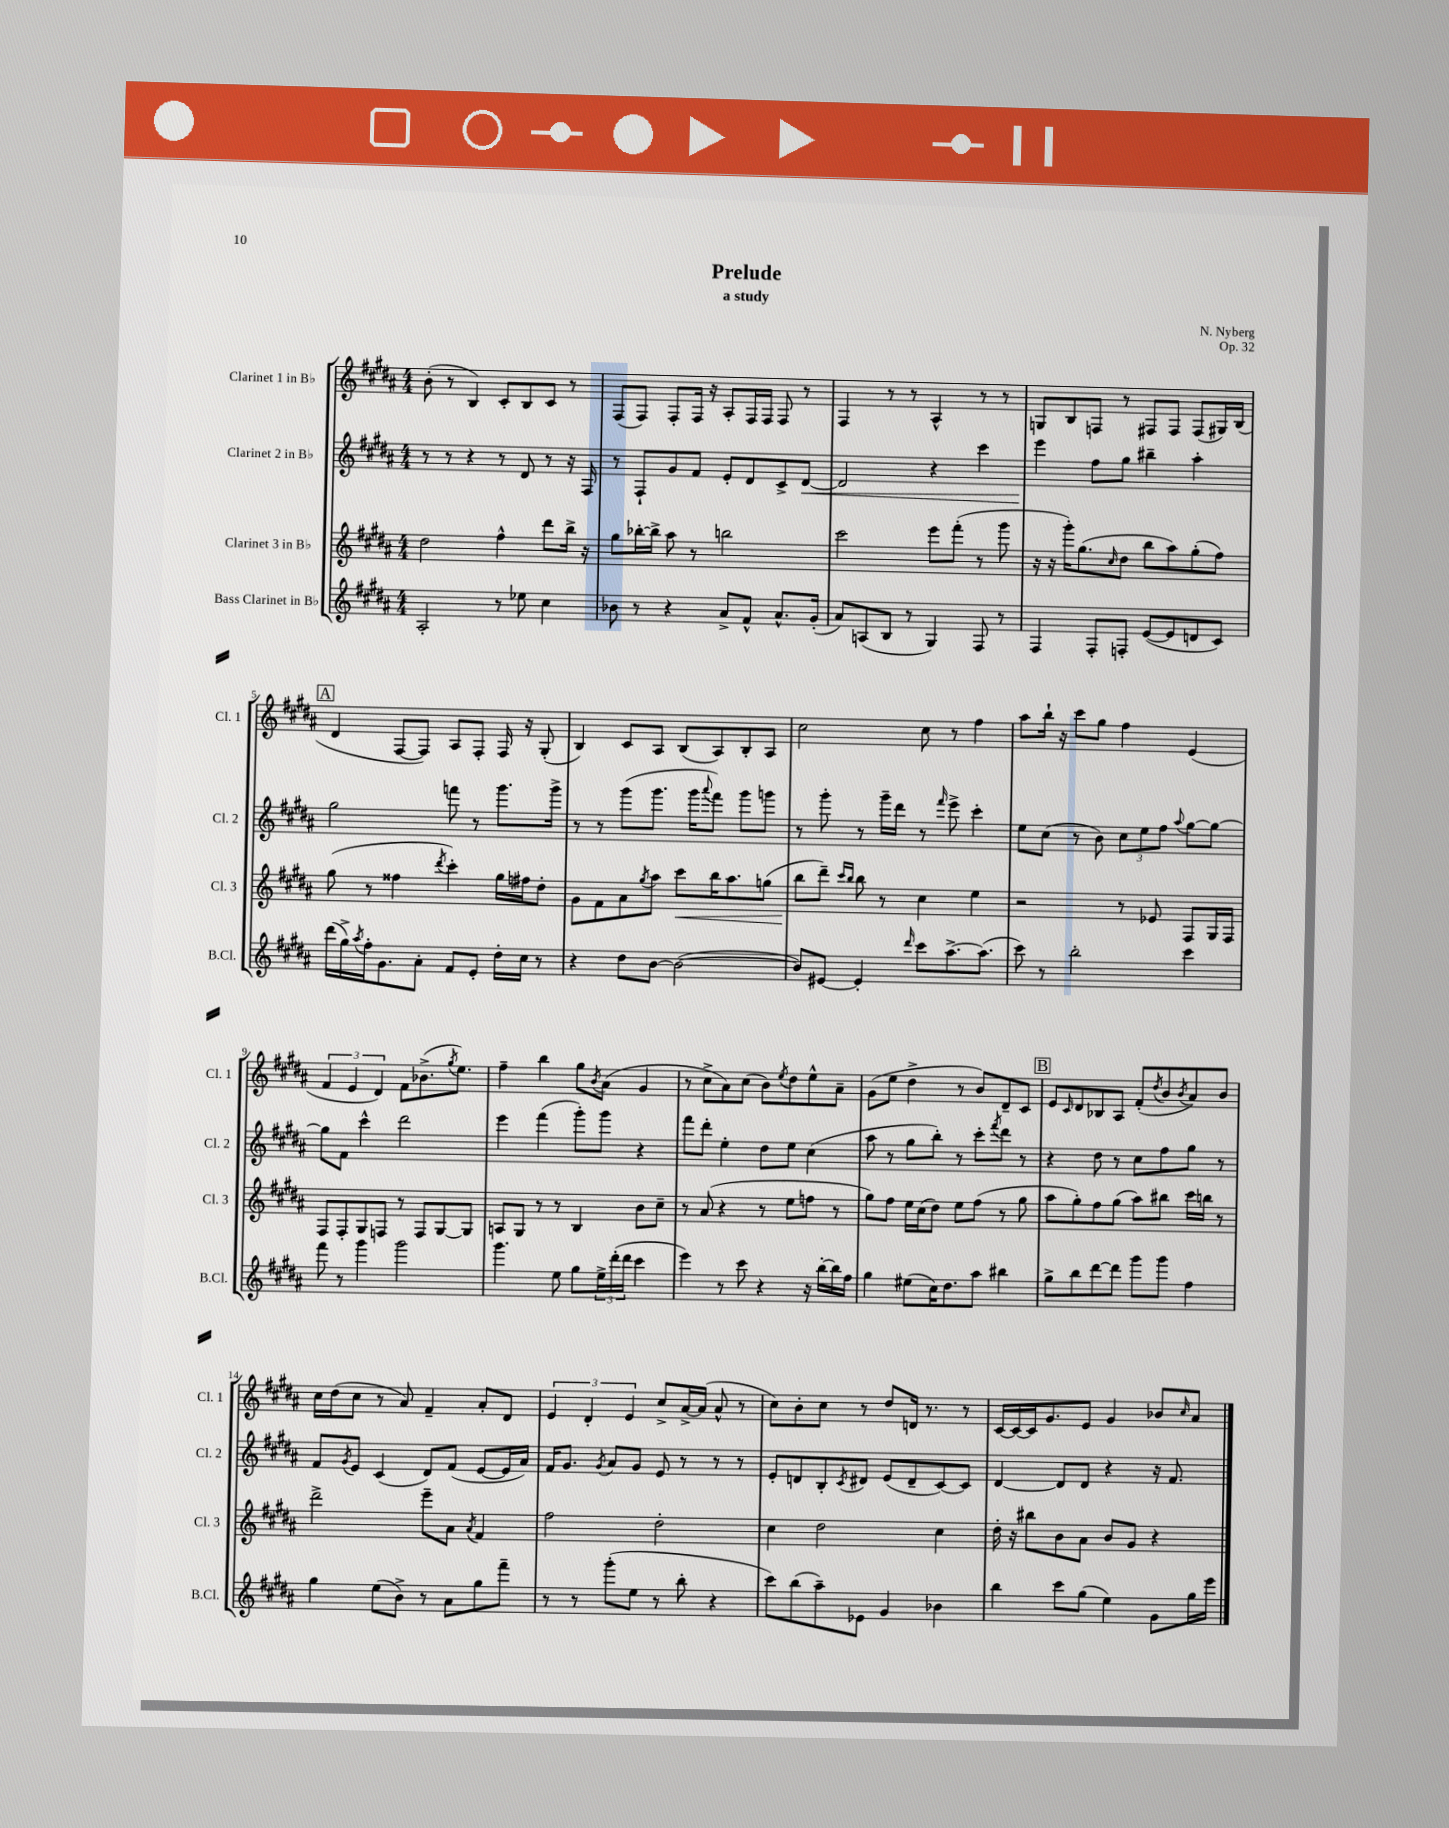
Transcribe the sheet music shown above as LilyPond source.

\header { title = "Prelude" composer = "N. Nyberg" subtitle = "a study" opus = "Op. 32" }
<<
\new StaffGroup <<
\new Staff = "s0" \with { instrumentName = "Clarinet 1 in Bb" shortInstrumentName = "Cl. 1" } {
    \clef treble \key b \major \numericTimeSignature \time 4/4
    b'8-.( r8 b4) cis'8-. b8 cis'8 r8 |
    fis8( fis8) fis8-. fis16 r16 ais8-. fis16 fis16 fis8 r8 |
    fis4 r8 r8 ais4-^ r8 r8 |
    g8 b8 f8 r8 fis8 fis8 fis8( gis16) b16( |
    \mark \markup { \box "A" } dis'4 fis8~ fis8) ais8 fis8-. fis16 r16 gis8-.( |
    b4) cis'8 ais8 b8( ais8) b8-. ais8 |
    cis''2 cis''8 r8 fis''4 |
    ais''8 b''16-! r16 cis'''8 gis''8 fis''4 e'4( |
    \tuplet 3/2 { fis'4 e'4 dis'4) } fis'8 bes'8.->( \acciaccatura { gis''8 } e''8.) |
    fis''4-- b''4 gis''8 \acciaccatura { b'8 } ais'8( gis'4 |
    r8 cis''8-> ais'8) cis''8( b'8) \acciaccatura { e''8 } dis''8 e''8-^ ais'8-- |
    gis'8( e''8 dis''4-> r8 b'8) dis'8-- cis'8 |
    \mark \markup { \box "B" } e'8 \grace { cis'16 } dis'8 bes8 ais8 fis'8-.( \acciaccatura { dis''8 } b'8 \acciaccatura { b'8 } ais'8) b'8 |
    cis''16 dis''16( cis''8 r8 ais'8) fis'4-- ais'8-. dis'8 |
    \tuplet 3/2 { e'4 dis'4-. e'4 } cis''8-> ais'16~-> ais'16( ais'8-^ r8 |
    cis''8) b'8-. cis''8 r8 dis''8 d'16 r8. r8 |
    cis'16~ cis'16~ cis'16 gis'8. e'8 gis'4 bes'8 \grace { cis''16 } ais'8 \bar "|." |
}
\new Staff = "s1" \with { instrumentName = "Clarinet 2 in Bb" shortInstrumentName = "Cl. 2" } {
    \clef treble \key b \major \numericTimeSignature \time 4/4
    r8 r8 r4 r8 dis'8 r8 r16 fis16 |
    r8 fis8-! gis'8 fis'8 e'8-. dis'8 cis'8-> dis'8~\< |
    dis'2 r4 cis'''4 |
    e'''4\! fis''8 gis''8 bis''4-- ais''4-. |
    \mark \markup { \box "A" } gis''2 f'''8 r8 gis'''8. gis'''16-> |
    r8 r8 gis'''8( gis'''8. gis'''16 \appoggiatura { ais'''8 } fis'''8) gis'''8 g'''8 |
    r8 gis'''8-. r8 gis'''16-- dis'''16 r8 \grace { fis'''16 } e'''8-> cis'''4-. |
    e''8 cis''8( r8 b'8) \tuplet 3/2 { cis''8 e''8 fis''8 } \appoggiatura { ais''8 } gis''8~ gis''8~ |
    gis''8 fis'8 cis'''4-^ dis'''2 |
    e'''4 fis'''4( gis'''8-.) gis'''8 r4 |
    fis'''8 dis'''8-. e''4-. dis''8 e''8 cis''4( |
    ais''8 r8 gis''8 b''8-.) r8 cis'''8-. \acciaccatura { fis'''8 } dis'''8 r8 |
    \mark \markup { \box "B" } r4 dis''8 r8 cis''8 fis''8 gis''8 r8 |
    fis'8 \acciaccatura { gis'8 } e'8 cis'4( dis'8) fis'8( e'8~ e'16 ais'16) |
    fis'16 gis'8. \acciaccatura { gis'8 } ais'8 gis'8 e'8 r8 r8 r8 |
    e'8-. d'8 b8-. \acciaccatura { cis'8 } dis'8 e'8( dis'8-- cis'8~) cis'8 |
    dis'4~ dis'8 dis'8 r4 r16 fis'8. \bar "|." |
}
\new Staff = "s2" \with { instrumentName = "Clarinet 3 in Bb" shortInstrumentName = "Cl. 3" } {
    \clef treble \key b \major \numericTimeSignature \time 4/4
    dis''2 fis''4-^ dis'''8 b''16-> r16 |
    gis''8 bes''16~-. bes''16-> ais''8 r8 b''2 |
    cis'''2 e'''8 fis'''8-.( r8 gis'''8 |
    r16 r16 gis'''16-.) gis''8.( \grace { cis''16 } dis''8 b''8 ais''8) gis''8-.( fis''8) |
    \mark \markup { \box "A" } gis''8( r8 fisis''4 \acciaccatura { dis'''8 } cis'''4-.) gis''16 fis''16 dis''8-. |
    gis'8 fis'8 ais'8 \acciaccatura { gis''8 } ais''8 cis'''8\< b''16 ais''8. g''8( |
    b''8\! dis'''8--) \grace { cis'''16 b''16 } b''8 r8 cis''4 e''4 |
    r2 r8 ees'8 fis8 gis16 fis16 |
    fis8 fis8-. gis8 f8 r8 f8 gis8~ gis8 |
    a8 gis8 r8 r8 b4 b'8 cis''8-- |
    r8 ais'8( r4 r8 e''8 f''8 r8 |
    gis''8) fis''8 e''16 cis''16( dis''8) e''8 fis''8( r8 gis''8 |
    \mark \markup { \box "B" } ais''8 gis''8-.) fis''8 gis''8( ais''8) bis''8 cis'''16 b''16 r8 |
    dis'''2-> e'''8-- ais'8 \acciaccatura { ais'8 } fis'4 |
    fis''2 dis''2-. |
    cis''4 dis''2 cis''4 |
    dis''16-. r16 bis''8 b'8 ais'8 b'8 gis'8 r4 \bar "|." |
}
\new Staff = "s3" \with { instrumentName = "Bass Clarinet in Bb" shortInstrumentName = "B.Cl." } {
    \clef treble \key b \major \numericTimeSignature \time 4/4
    ais2-. r8 ees''8 cis''4 |
    bes'8 r8 r4 ais'8-> fis'8-^ ais'8.-^ gis'16-.( |
    ais'8) a8( b8 r8 gis4) fis8 r8 |
    fis4 fis8-. f8-. e'8~( e'8 d'8 cis'8) |
    \mark \markup { \box "A" } dis'''16( gis''16->) \acciaccatura { ais''8 } fis''16-. gis'8. ais'8-. fis'8 e'8-. dis''16-. cis''16 r8 |
    r4 dis''8 b'8~ b'2~( |
    b'8) eis'8~ eis'4-. \grace { dis'''16 } cis'''8 ais''8.~-> ais''8.( |
    cis'''8) r8 b''2-. cis'''4 |
    fis'''8 r8 gis'''4 gis'''2 |
    gis'''4. e''8 gis''8 \tuplet 3/2 { e''16-> dis'''16-.( dis'''16 } cis'''4 |
    e'''4) r8 cis'''8 r4 r16 b''16~-. b''16 fis''16 |
    gis''4 eis''8( cis''16) dis''8. ais''8 bis''4 |
    \mark \markup { \box "B" } gis''8-> b''8 dis'''8~ dis'''8 gis'''8 gis'''8 fis''4 |
    gis''4 e''8( b'8->) r8 ais'8 gis''8 fis'''8-- |
    r8 r8 gis'''8-.( e''8 r8 b''8-. r4 |
    cis'''8) b''8( ais''8--) ees'8 gis'4 bes'4 |
    b''4 cis'''8 gis''8( e''4) gis'8 gis''16 e'''16 \bar "|." |
}
>>
>>
